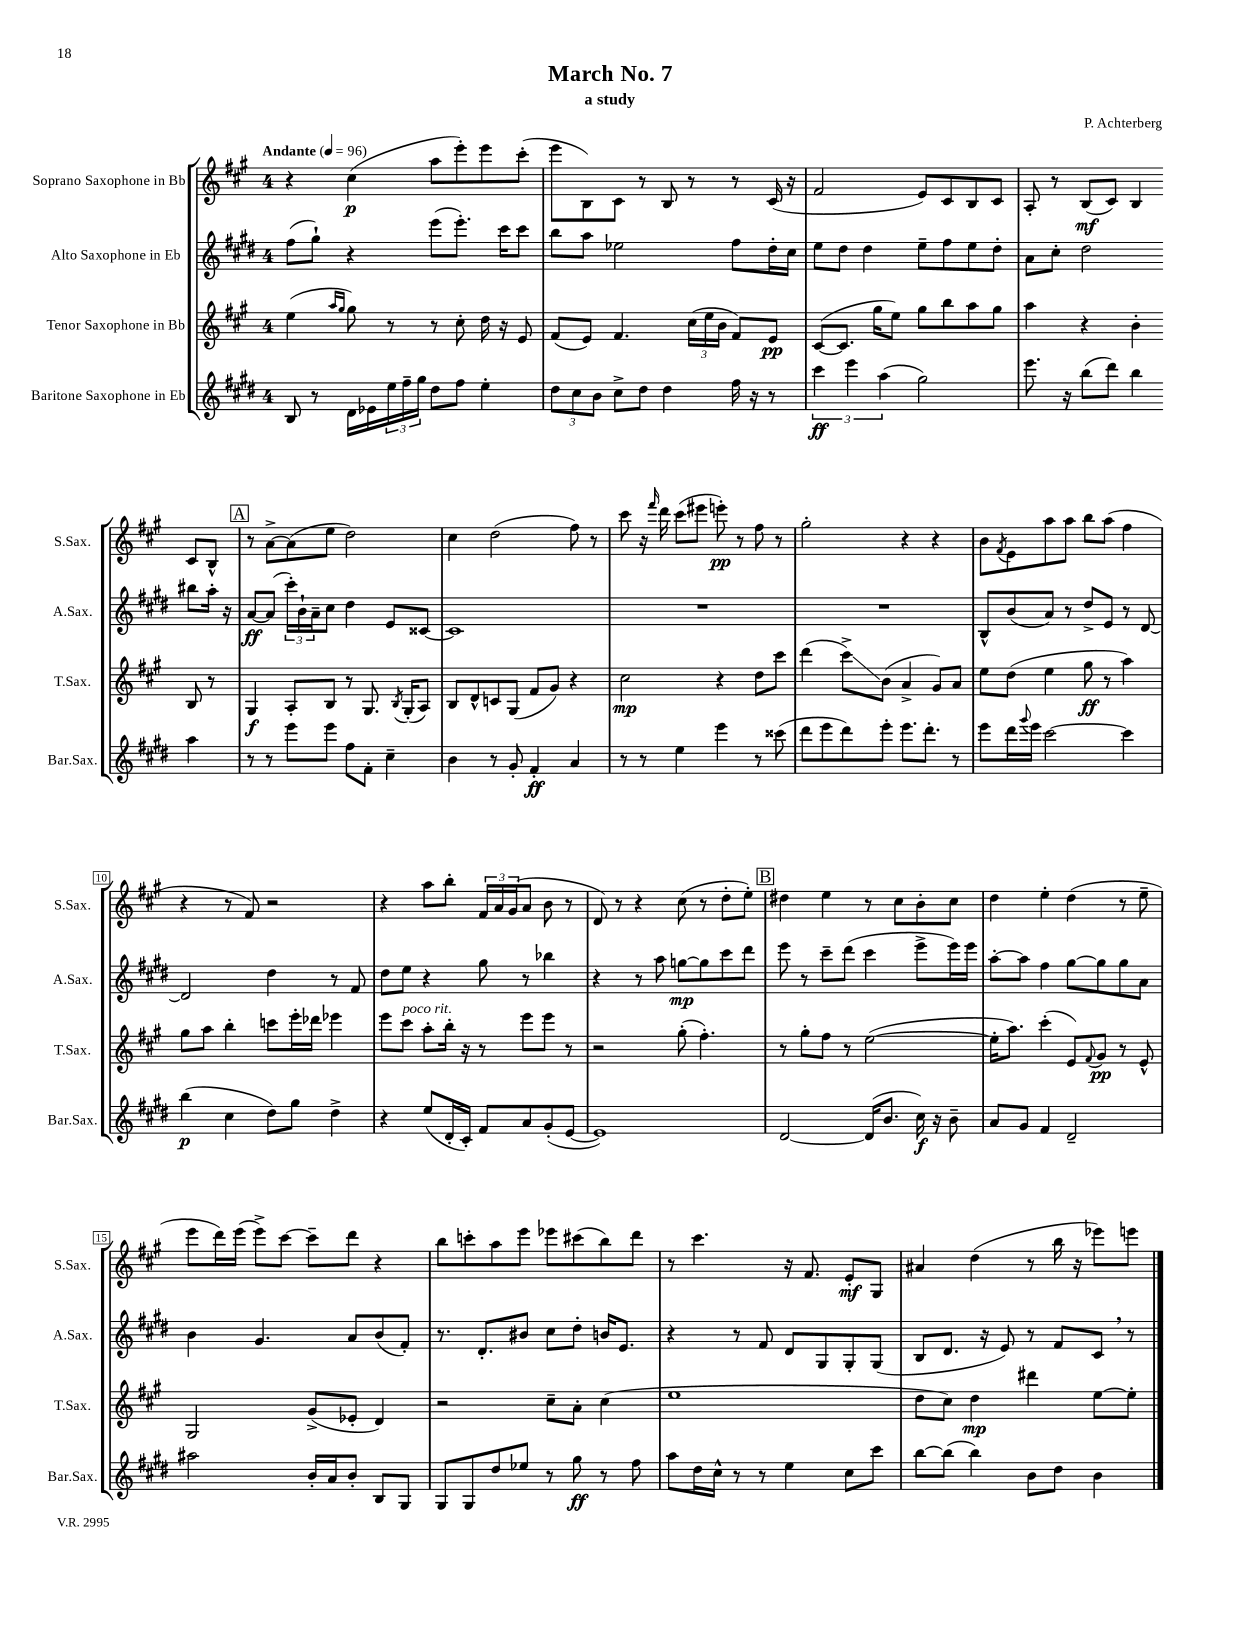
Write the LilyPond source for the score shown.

\header { title = "March No. 7" composer = "P. Achterberg" subtitle = "a study" }
<<
\new StaffGroup <<
\new Staff = "s0" \with { instrumentName = "Soprano Saxophone in Bb" shortInstrumentName = "S.Sax." } {
    \clef treble \key a \major \once \override Staff.TimeSignature.style = #'single-digit \time 4/4 \tempo "Andante" 4 = 96
    r4 cis''4\p( a''8 e'''8-.) e'''8 cis'''8-.( |
    e'''8 b8) cis'8 r8 b8 r8 r8 cis'16( r16 |
    fis'2 e'8) cis'8 b8 cis'8 |
    a8-. r8 b8\mf( cis'8) b4 cis'8 b8-^ |
    \mark \markup { \box "A" } r8 a'8~-> a'8( e''8 d''2) |
    cis''4 d''2( fis''8) r8 |
    cis'''8 r16 \grace { fis'''16 } d'''16 cis'''8( eis'''8 e'''8-.\pp) r8 fis''8 r8 |
    gis''2-. r4 r4 |
    b'8 \acciaccatura { fis'8 } e'8 a''8 a''8 b''8 a''8( fis''4 |
    r4 r8 fis'8) r2 |
    r4 a''8 b''8-. \tuplet 3/2 { fis'16 a'16 gis'16( } a'8 b'8 r8 |
    d'8) r8 r4 cis''8( r8 d''8-. e''8-.) |
    \mark \markup { \box "B" } dis''4 e''4 r8 cis''8 b'8-. cis''8 |
    d''4 e''4-. d''4( r8 e''8-- |
    e'''8 d'''16) e'''16( e'''8->) cis'''8~ cis'''8-- d'''8 r4 |
    b''8 c'''8-. a''8 e'''8 ees'''8 cis'''8( b''8) d'''8 |
    r8 cis'''4. r16 fis'8. e'8-.\mf gis8 |
    ais'4 d''4( r8 b''16 r16 ees'''8) e'''8 \bar "|." |
}
\new Staff = "s1" \with { instrumentName = "Alto Saxophone in Eb" shortInstrumentName = "A.Sax." } {
    \clef treble \key e \major \once \override Staff.TimeSignature.style = #'single-digit \time 4/4
    fis''8( gis''8-!) r4 e'''8( e'''8.-.) cis'''16 cis'''8 |
    b''8 a''8 ees''2 fis''8 dis''16-. cis''16 |
    e''8 dis''8 dis''4 e''8-- fis''8 e''8 dis''8-. |
    a'8 cis''8-. dis''2 bis''8 a''16-. r16 |
    \mark \markup { \box "A" } a'8~\ff a'8( \tuplet 3/2 { cis'''16-.) b'16-! a'16-- } cis''8 dis''4 e'8 cisis'8~ |
    cisis'1 |
    R1 |
    R1 |
    b8-^ b'8( a'8) r8 dis''8-> e'8 r8 dis'8~ |
    dis'2 dis''4 r8 fis'8 |
    dis''8 e''8 r4 gis''8 r8 bes''4 |
    r4 r8 a''8 g''8~\mp g''8 cis'''8 dis'''8 |
    \mark \markup { \box "B" } e'''8 r8 cis'''8-- dis'''8( cis'''4 e'''8-> e'''16) e'''16 |
    a''8~-. a''8 fis''4 gis''8~ gis''8 gis''8 a'8 |
    b'4 gis'4. a'8 b'8( fis'8-.) |
    r8. dis'8.-. bis'8 cis''8 dis''8-. b'16 e'8. |
    r4 r8 fis'8 dis'8 gis8 gis8-. gis8( |
    b8 dis'8. r16 e'8) r8 fis'8 cis'8 \breathe r8 \bar "|." |
}
\new Staff = "s2" \with { instrumentName = "Tenor Saxophone in Bb" shortInstrumentName = "T.Sax." } {
    \clef treble \key a \major \once \override Staff.TimeSignature.style = #'single-digit \time 4/4
    e''4( \grace { a''16 gis''16 } gis''8) r8 r8 cis''8-. d''16 r16 e'8 |
    fis'8( e'8) fis'4. \tuplet 3/2 { cis''16( e''16 b'16 } fis'8) e'8\pp |
    cis'8~( cis'8. gis''16 e''8) gis''8 b''8 a''8 gis''8 |
    a''4 r4 b'4-. b8 r8 |
    \mark \markup { \box "A" } gis4\f a8-. b8 r8 gis8. \acciaccatura { b8 } gis16-.( a8) |
    b8 d'8-^ c'8 gis8( fis'8 gis'8) r4 |
    cis''2\mp r4 d''8 cis'''8 |
    d'''4( cis'''8->\glissando) b'8( a'4-> gis'8) a'8 |
    e''8 d''8( e''4 gis''8\ff r8 a''4) |
    gis''8 a''8 b''4-. c'''8 e'''16-. des'''16 ees'''4 |
    e'''8 cis'''8^\markup { \italic "poco rit." } a''8-. b''16-. r16 r8 e'''8 e'''8 r8 |
    r2 gis''8-.( fis''4.-.) |
    \mark \markup { \box "B" } r8 gis''8-. fis''8 r8 e''2~( |
    e''16-. a''8.) cis'''4-.( e'8) \appoggiatura { fis'8 } gis'8\pp r8 e'8-^ |
    gis2 gis'8->( ees'8-. d'4) |
    r2 cis''8-- a'8-. cis''4( |
    e''1 |
    d''8 cis''8) d''4\mp dis'''4 e''8~ e''8-. \bar "|." |
}
\new Staff = "s3" \with { instrumentName = "Baritone Saxophone in Eb" shortInstrumentName = "Bar.Sax." } {
    \clef treble \key e \major \once \override Staff.TimeSignature.style = #'single-digit \time 4/4
    b8 r8 dis'16 ees'16 \tuplet 3/2 { e''16 fis''16-- gis''16 } dis''8 fis''8 e''4-. |
    \tuplet 3/2 { dis''8 cis''8 b'8 } cis''8-> dis''8 dis''4 fis''16 r16 r8 |
    \tuplet 3/2 { cis'''4\ff e'''4 a''4( } gis''2) |
    e'''8. r16 b''8( dis'''8) b''4 a''4 |
    \mark \markup { \box "A" } r8 r8 e'''8 e'''8 fis''8 fis'8-. cis''4-- |
    b'4 r8 gis'8-. fis'4-.\ff a'4 |
    r8 r8 e''4 e'''4 r8 cisis'''8( |
    dis'''8 e'''8 dis'''8) e'''8-. e'''8. dis'''8.-. r8 |
    e'''8 dis'''16 \appoggiatura { gis'''8 } e'''16 cis'''2~ cis'''4 |
    b''4\p( cis''4 dis''8) gis''8 dis''4-> |
    r4 e''8( dis'16-. cis'16-.) fis'8 a'8 gis'8-.( e'8~ |
    e'1) |
    \mark \markup { \box "B" } dis'2~ dis'16( b'8. cis''16\f) r16 b'8-- |
    a'8 gis'8 fis'4 dis'2-- |
    ais''2 b'16-. a'16 b'8-. b8 gis8 |
    gis8 gis8 dis''8 ees''8 r8 gis''8\ff r8 fis''8 |
    a''8 dis''16 cis''16-^ r8 r8 e''4 cis''8 cis'''8 |
    b''8~ b''8( b''4) b'8 dis''8 b'4 \bar "|." |
}
>>
>>
\layout { \context { \Score \override BarNumber.stencil = #(make-stencil-boxer 0.1 0.3 ly:text-interface::print) } }
